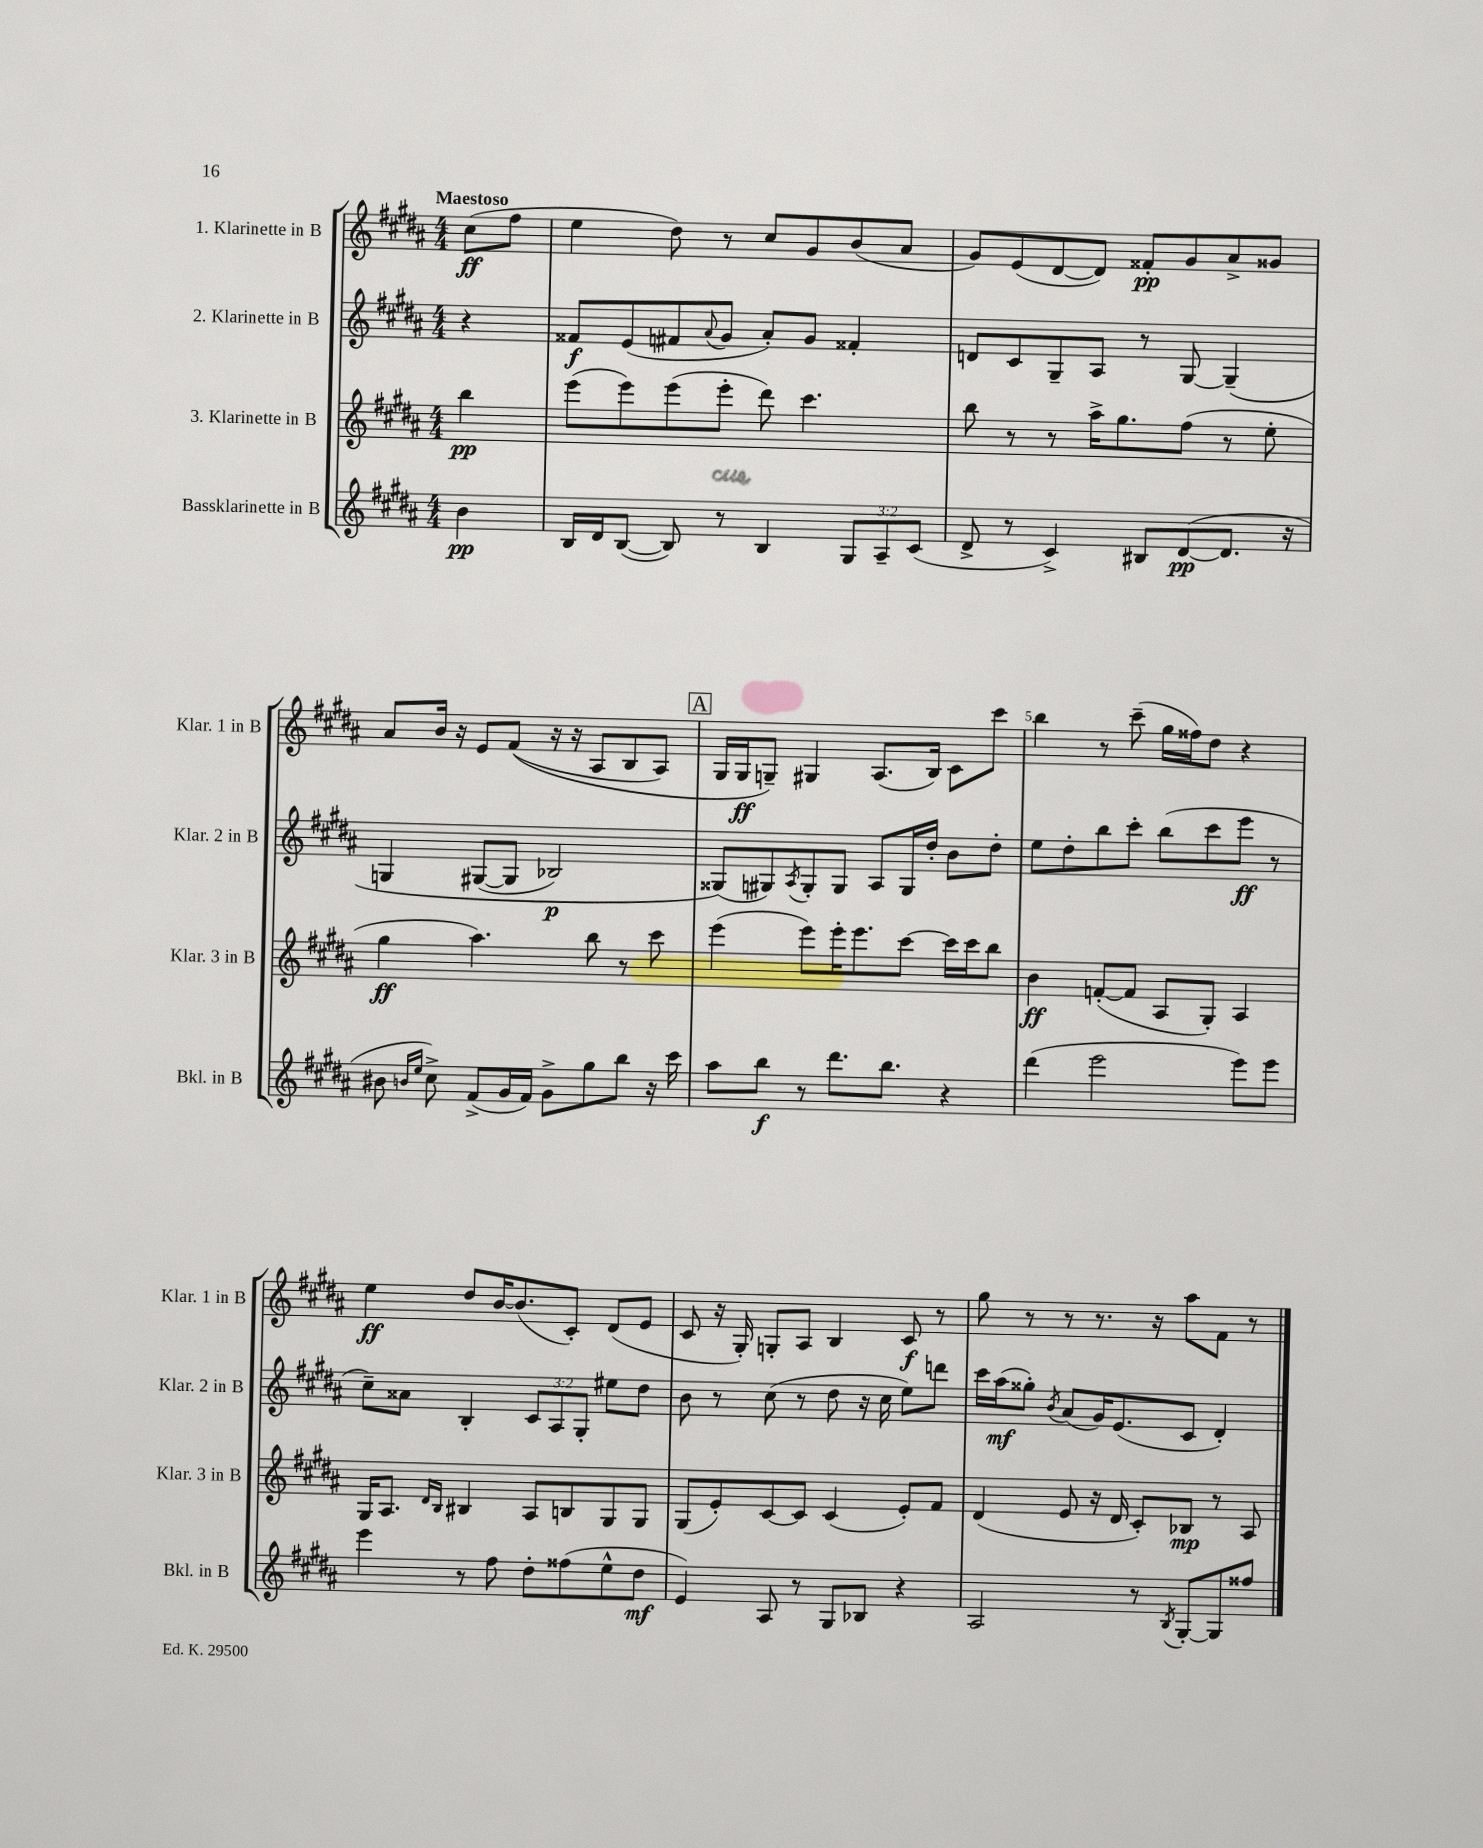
<<
\new StaffGroup <<
\new Staff = "s0" \with { instrumentName = "1. Klarinette in B" shortInstrumentName = "Klar. 1 in B" } {
    \clef treble \key b \major \numericTimeSignature \time 4/4 \partial 4 \tempo "Maestoso"
    cis''8\ff( fis''8 |
    e''4 dis''8) r8 cis''8 gis'8 b'8( ais'8 |
    gis'8) e'8( dis'8~ dis'8) fisis'8-.\pp gis'8 ais'8-> gisis'8 |
    ais'8 b'16 r16 e'8 fis'8(\( r16 r16 ais8 b8 ais8) |
    \mark \markup { \box "A" } gis16 gis16\ff g8--\) gis4 ais8.( b16) cis'8 cis'''8 |
    b''4 r8 cis'''8--( gis''16 fisis''16) dis''8 r4 |
    e''4\ff dis''8 b'16~ b'8.( cis'8-.) dis'8( e'8 |
    cis'8 r16 gis16-.) g8-. ais8 b4 cis'8\f r8 |
    gis''8 r8 r8 r8. r16 ais''8 fis'8 r8 \bar "|." |
}
\new Staff = "s1" \with { instrumentName = "2. Klarinette in B" shortInstrumentName = "Klar. 2 in B" } {
    \clef treble \key b \major \numericTimeSignature \time 4/4 \override Staff.TupletNumber.text = #tuplet-number::calc-fraction-text \partial 4
    r4 |
    fisis'8\f e'8( fis'8 \appoggiatura { ais'8 } gis'8 ais'8-.) gis'8 fisis'4-. |
    d'8 cis'8 gis8-- ais8 r8 gis8~ gis4--\( |
    g4 gis8~( gis8 bes2\p) |
    \mark \markup { \box "A" } gisis8(\) gis8) \acciaccatura { ais8 } gis8-. gis8 ais8 gis16 dis''16-. b'8 dis''8-. |
    e''8 dis''8-. b''8 cis'''8-. b''8( cis'''8 e'''8\ff r8 |
    cis''8--) aisis'8 b4-. \tuplet 3/2 { cis'8 ais8 gis8-. } eis''8 dis''8 |
    b'8 r8 cis''8( r8 dis''8 r16 cis''16 e''8) d'''8 |
    cis'''16 ais''16\mf( gisis''8-.) \acciaccatura { b'8 } ais'8( gis'16) e'8.( cis'8 dis'4-.) \bar "|." |
}
\new Staff = "s2" \with { instrumentName = "3. Klarinette in B" shortInstrumentName = "Klar. 3 in B" } {
    \clef treble \key b \major \numericTimeSignature \time 4/4 \partial 4
    b''4\pp |
    e'''8( e'''8) e'''8( e'''8-. dis'''8) cis'''4. |
    b''8 r8 r8 ais''16-> gis''8. fis''8( r8 e''8-. |
    gis''4\ff ais''4.) b''8 r8 cis'''8 |
    \mark \markup { \box "A" } e'''4( e'''8) e'''16-. e'''8. cis'''8~ cis'''16 cis'''16 b''8 |
    b'4\ff f'8~-.( f'8 ais8 gis8-.) ais4 |
    gis16 ais8. \grace { dis'16 b16 } bis4 ais8 b8 gis8 gis8 |
    gis8( e'8-.) cis'8~ cis'8 cis'4( e'8-.) fis'8 |
    dis'4( e'8 r16 dis'16 cis'8-.) bes8\mp r8 ais8 \bar "|." |
}
\new Staff = "s3" \with { instrumentName = "Bassklarinette in B" shortInstrumentName = "Bkl. in B" } {
    \clef treble \key b \major \numericTimeSignature \time 4/4 \override Staff.TupletNumber.text = #tuplet-number::calc-fraction-text \partial 4
    b'4\pp |
    b16 dis'16 b8~( b8) r8 b4 \tuplet 3/2 { gis8 ais8-- cis'8( } |
    dis'8-> r8 cis'4->) bis8 dis'8~\pp( dis'8. r16 |
    bis'8 \grace { b'16 e''16 } cis''8->) fis'8->( gis'16 fis'16) gis'8-> gis''8 b''8 r16 cis'''16 |
    \mark \markup { \box "A" } ais''8 b''8\f r8 dis'''8. b''8. r4 |
    dis'''4( e'''2 e'''8) e'''8 |
    e'''4 r8 fis''8 dis''8-. fisis''8( e''8-^ dis''8\mf |
    e'4) ais8 r8 gis8 bes8 r4 |
    ais2 r8 \acciaccatura { b8 } gis8~-. gis8 fisis''8 \bar "|." |
}
>>
>>
\layout { \context { \Score \override BarNumber.break-visibility = ##(#f #t #t) barNumberVisibility = #(every-nth-bar-number-visible 5) } }
